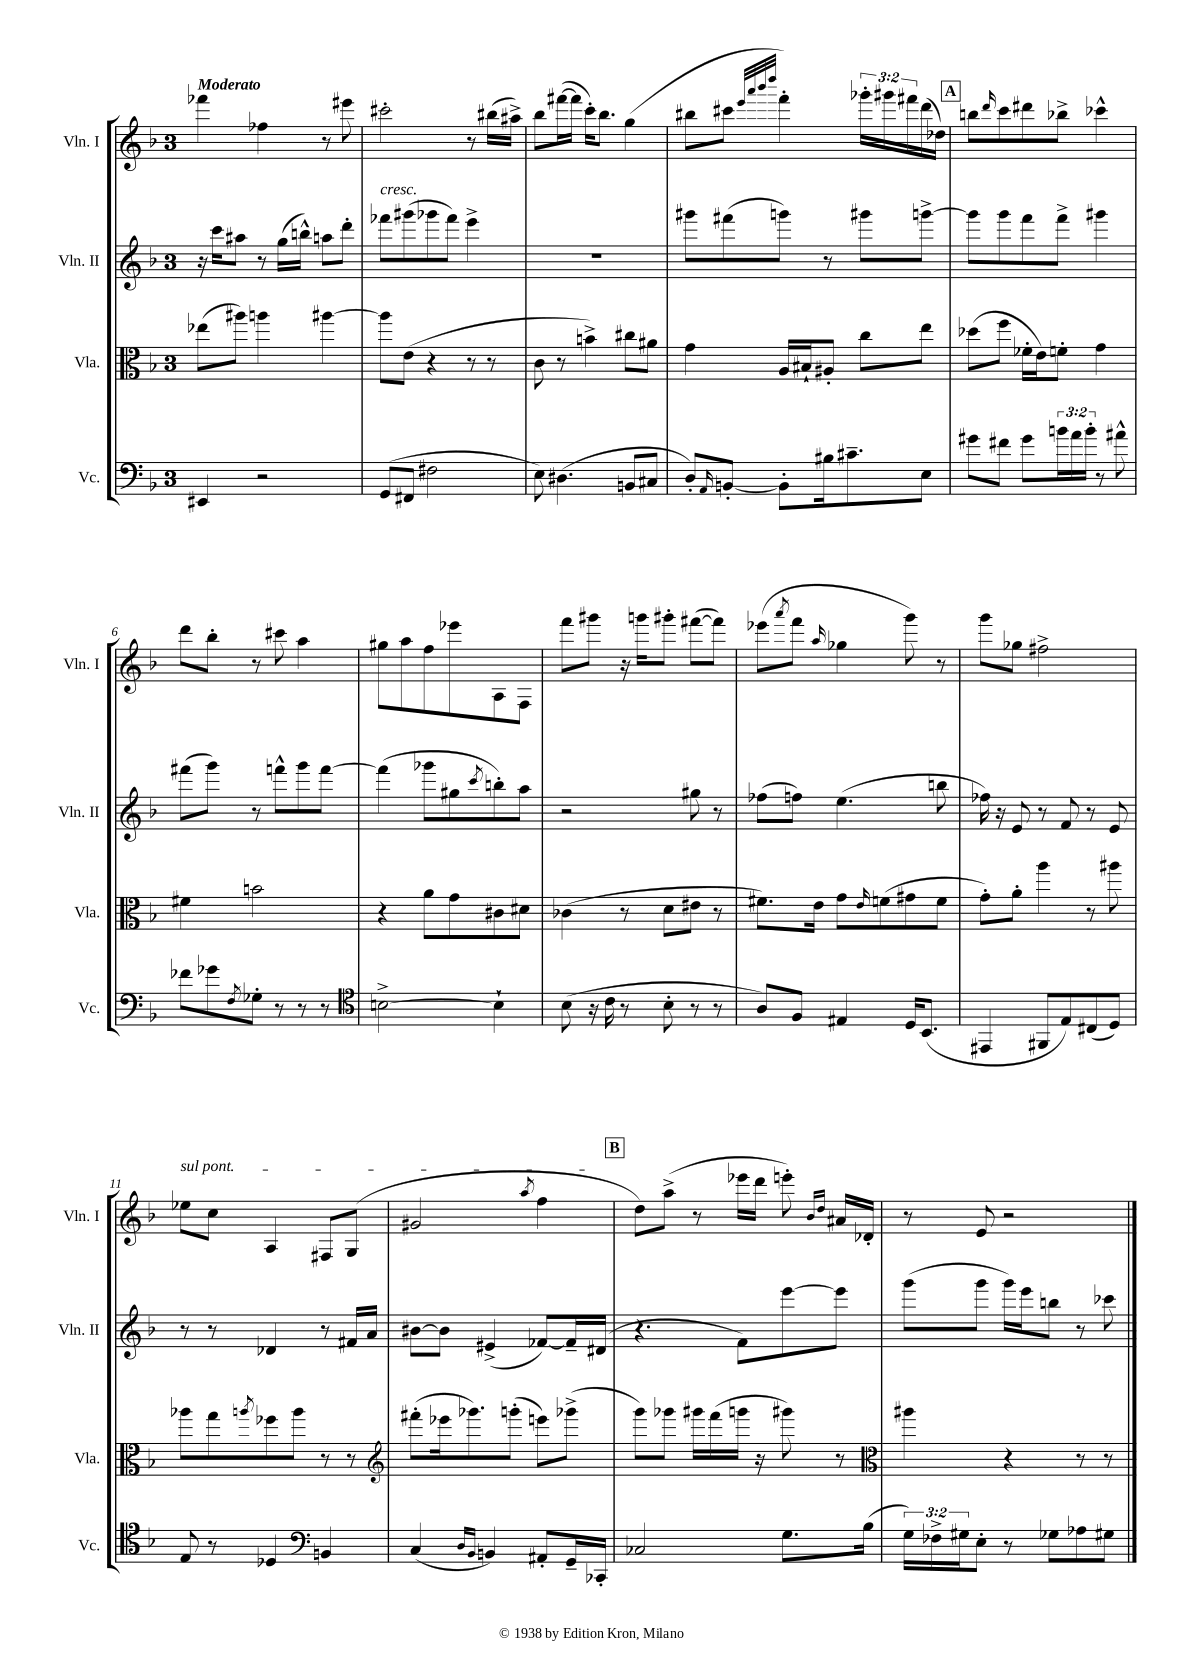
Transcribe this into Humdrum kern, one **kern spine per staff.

**kern	**kern	**kern	**kern
*part4	*part3	*part2	*part1
*staff4	*staff3	*staff2	*staff1
*I"Vc.	*I"Vla.	*I"Vln. II	*I"Vln. I
*I'Vc.	*I'Vla.	*I'Vln. II	*I'Vln. I
*clefF4	*clefC3	*clefG2	*clefG2
*k[b-]	*k[b-]	*k[b-]	*k[b-]
*M3/4	*M3/4	*M3/4	*M3/4
=1	=1	=1	=1
!	!	!	!LO:TX:a:B:t=Moderato
4EE#X/	(8ee-X\L	16r	4fff-X\
.	.	16ccc\KL	.
.	8aa#X\J)	8aa#X\J	.
2r	4aan\	8r	4ff-X\
.	.	(16gg\LL	.
.	.	16bbn^^\JJ)	.
.	[4aa#X\	8aan\L	8r
.	.	8ddd'\J	8eee#X\
=2	=2	=2	=2
!	!	!LO:TX:a:i:t=cresc.	!
(8GG/L	8aa#\L]	8fff-X\L	2ccc#X'\
8FF#X/J	(8e\J	(8ggg#X\	.
2F#X\	4r	8ggg-X\	.
.	.	8fff-\J)	.
.	8r	4eee^\	8r
.	8r	.	(16bb#X\LL
.	.	.	16aa#X^\JJ)
=3	=3	=3	=3
8E\)	8c\	2.r	8bb-\L
(4.D#X\	8r	.	([16fff#X\L
.	.	.	16fff#\JJ]
.	4bn^\)	.	16ccc'\KL)
.	.	.	8.bb-\J
8BBn/L	8cc#X\L	.	(4gg\
8C#X/J	8a#X\J	.	.
=4	=4	=4	=4
8D'/L)	4g\	8ggg#X\L	8bb#X\L
16qqAA/	.	.	.
[8BBn'/J	.	(8fff#X\	8ccc#X\J
.	.	.	32qqeee/LLL
.	.	.	32qqaaa/
.	.	.	32qqbbb-/
.	.	.	32qqdddd/JJJ
8BB'\L]	16A/LL	8gggn\J)	4fff'\)
.	16B#X`/J	.	.
16B#X\k	8A#X'/J	8r	.
8.c#X~\	.	.	.
.	8cc\L	8ggg#X\L	24ggg-X'\LL
.	.	.	24ggg#X\
.	.	.	24fff#X\
8E\J	8ee\J	[8gggn^\J	(16ddd\
.	.	.	16dd-X\JJ)
!!LO:REH:place=s1:t=A
=5	=5	=5	=5
8g#X\L	(8dd-X\L	8ggg\L]	8bbn\L
.	.	.	16qqddd/
8f#X\J	8ff\J	8ggg\	8ccc\
8g#\L	16f-X'\LL	8fff\	8ddd#X\
.	16e\J)	.	.
24bn\L	8fn'\J	8fff^\J	8bb-X^\J
24a\	.	.	.
24b'\JJ	.	.	.
8r	4g\	4ggg#X\	4ccc-X^^\
8a#X^^\	.	.	.
!!LO:LB:g=z
=6	=6	=6	=6
8f-X\L	4f#X\	(8fff#X\L	8ddd\L
8g-X\	.	8ggg\J)	8bb-'\J
8qF/	.	.	.
8G-X'\J	2bn\	8r	8r
8r	.	8fffn^^\L	8ccc#X\
8r	.	8ggg\	4aa\
8r	.	[8fff\J	.
=7	=7	=7	=7
*clefC4	*	*	*
[2Bn^\	4r	(4fff\]	8gg#X\L
.	.	.	8aa\
.	8a\L	8ggg-X\L	8ff\
.	8g\	8gg#X\	8eee-X\
.	.	8qccc/	.
4B`\]	8c#X\	8bbn'\)	8A\
.	8d#X\J	8aa\J	8F\J
=8	=8	=8	=8
(8B-\	(4c-X\	2r	8fff\L
16r	.	.	8ggg#X\J
16c\	.	.	.
8r	8r	.	16r
.	.	.	16gggn\KL
8B-'\	8d\L	.	8ggg#X'\J
8r	8e#X\J	8gg#X\	([8fff#X\L
8r	8r	8r	8fff#\J])
=9	=9	=9	=9
8A/L)	8.f#X\L)	(8ff-X\L	(8eee-X\L
.	.	.	8qaaa/
8F/J	.	8ffn\J)	8fff\J
.	16e\Jk	.	.
.	.	.	16qqaa/
4E#X/	8g\L	(4.ee\	4gg-X\
.	16qqe/	.	.
.	(8fn\	.	.
16D/KL	8g#X\	.	8ggg\)
(8.BB-/J	.	.	.
.	8f\J	8bbn\	8r
=10	=10	=10	=10
4EE#X/	8g'\L)	16ff-X\)	8ggg\L
.	.	16r	.
.	8a'\J	8e/	8gg-X\J
8FF#X/L	4aa\	8r	2ff#X^\
8E/)	.	8f/	.
(8C#X/	8r	8r	.
8D/J)	8aa#X\	8e/	.
!!LO:LB:g=z
=11	=11	=11	=11
!	!	!	!LO:TX:a:i:t=sul pont.
8E/	8aa-X\L	8r	8ee-X\L
8r	8gg\	8r	8cc\J
.	8qaan/	.	.
4D-X/	8ff-X\	4d-X/	4A/
.	8aa\J	.	.
*clefF4	*	*	*
4BBn/	8r	8r	8F#X/L
.	8r	16f#X/LL	(8G/J
.	.	16a/JJ	.
=12	=12	=12	=12
*	*clefG2	*	*
(4C/	(8fff#X'\L	[8b#X\L	2g#X/
.	16eee-X\k	8b#\J]	.
.	8.ggg-X\)	.	.
16qqD/LL	.	.	.
16qqBB-/JJ	.	.	.
4BBn/)	.	(4e#X^/	.
.	(8gggn'\J	.	.
.	.	.	8qaa/
8AA#X'/L	8eeen\L)	[8f-X/L)	4ff\
16GG~/L	(8ggg-X^\J	16f-~/L]	.
16CC-X'/JJ	.	(16d#X/JJ	.
!!LO:REH:place=s1:t=B
=13	=13	=13	=13
2C-X/	8ggg\L)	4.r	8dd\L)
.	8ggg-X\J	.	(8aa^\J
.	16ggg#X\LL	.	8r
.	(16fff\	.	.
.	16gggn\JJ	8f\L)	16eee-X\LL
.	16r	.	16ddd\JJ
8.G\L	8ggg#X\)	[8eee\	8eeen'\)
.	.	.	16qqb-/LL
.	.	.	16qqdd/JJ
.	8r	8eee\J]	16a#X/LL
(16B-\Jk	.	.	16d-X'/JJ
=14	=14	=14	=14
*	*clefC3	*	*
24G\LL)	4aa#X\	(8ggg\L	8r
24F-X^\	.	.	.
24G#X\J	.	.	.
8E'\J	.	8ggg\J	8e/
8r	4r	16ggg\LL)	2r
.	.	16eee\J	.
8G-X\L	.	8bbn\J	.
8A-X\	8r	8r	.
8G#X\J	8r	8ccc-X\	.
==	==	==	==
*-	*-	*-	*-
